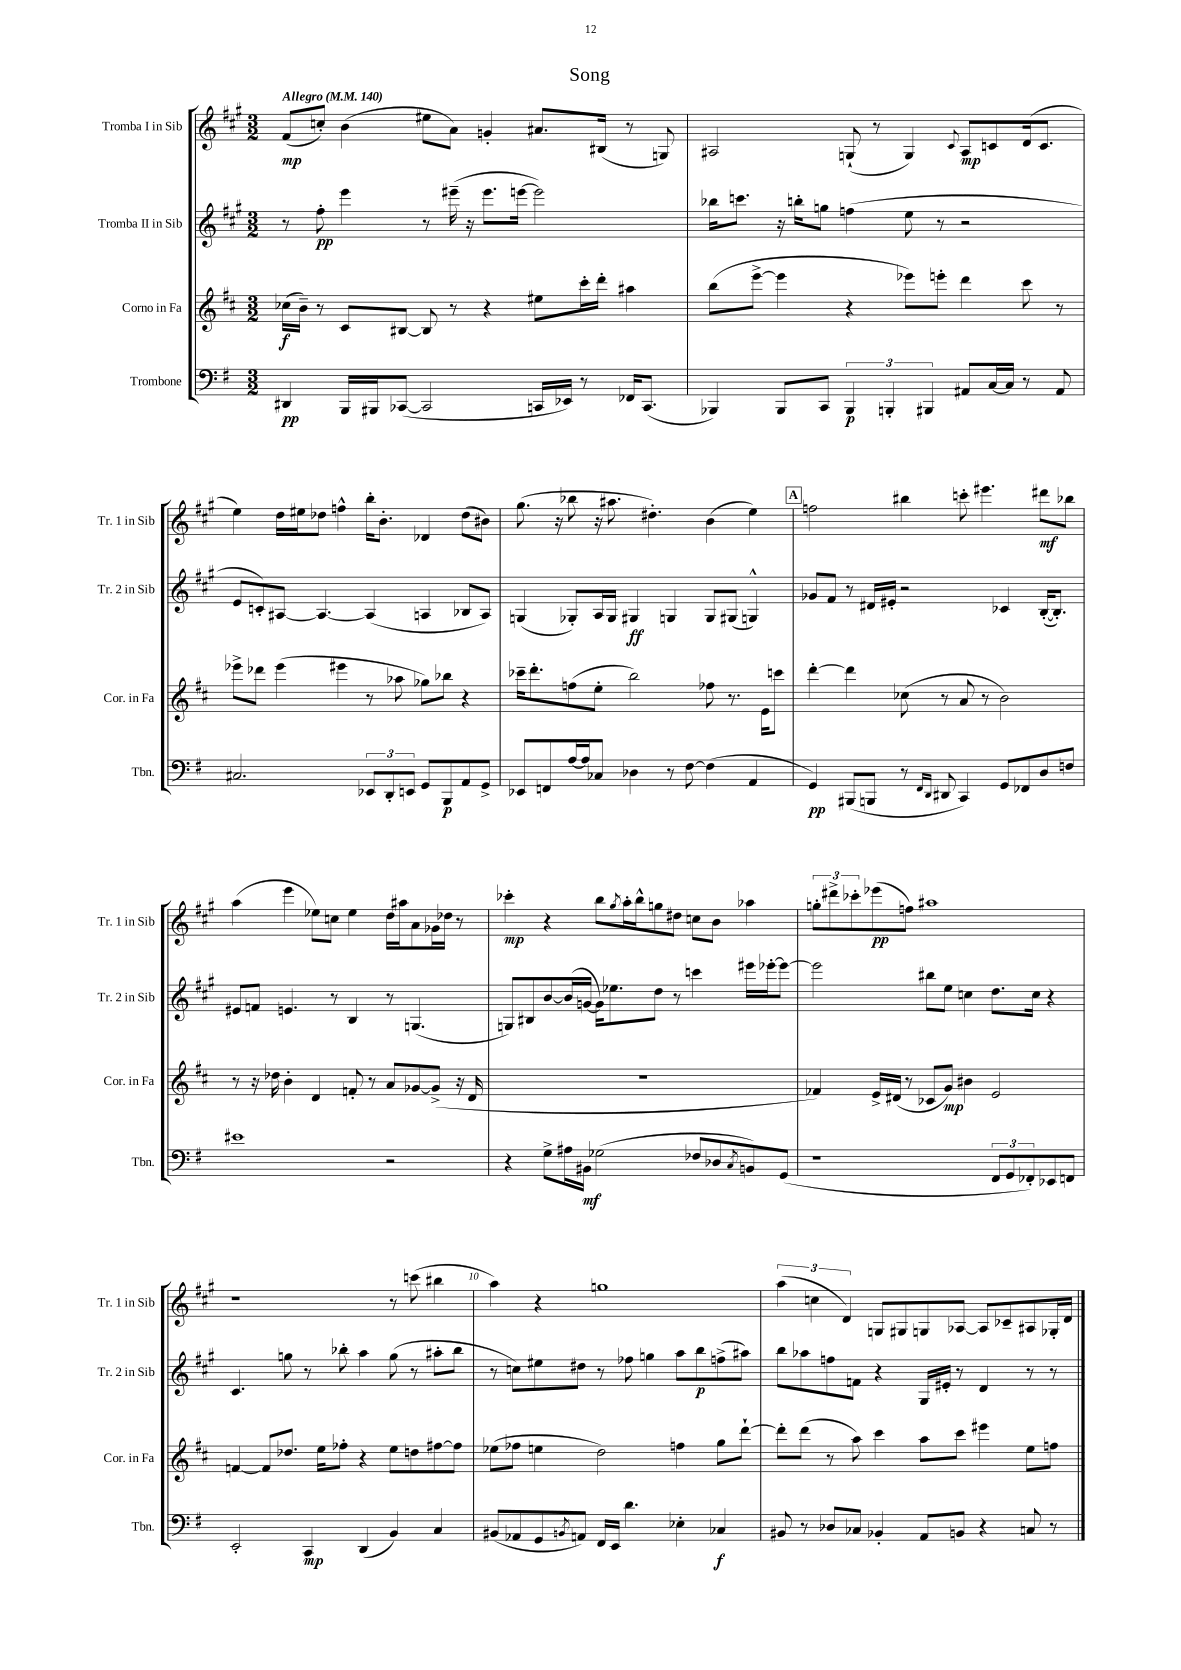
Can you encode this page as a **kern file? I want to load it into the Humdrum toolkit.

**kern	**dynam	**kern	**dynam	**kern	**dynam	**kern	**dynam
*part4	*part4	*part3	*part3	*part2	*part2	*part1	*part1
*staff4	*staff4	*staff3	*staff3	*staff2	*staff2	*staff1	*staff1
*I"Trombone	*	*I"Corno in Fa	*	*I"Tromba II in Sib	*	*I"Tromba I in Sib	*
*I'Tbn.	*	*I'Cor. in Fa	*	*I'Tr. 2 in Sib	*	*I'Tr. 1 in Sib	*
*clefF4	*	*clefG2	*	*clefG2	*	*clefG2	*
*k[f#]	*	*k[f#c#]	*	*k[f#c#g#]	*	*k[f#c#g#]	*
*M3/2	*	*M3/2	*	*M3/2	*	*M3/2	*
*MM140	*	*MM140	*	*MM140	*	*MM140	*
=1	=1	=1	=1	=1	=1	=1	=1
!	!	!	!	!	!	!LO:TX:a:B:t=Allegro	!
4DD#X/	pp	(16cc-X\LL	f	8r	.	(8f#/L	mp
.	.	16b~\JJ)	.	.	.	.	.
.	.	8r	.	8ff#'\	pp	8ccn'/J)	.
16BBB/LL	.	8c#/L	.	4eee\	.	(4b\	.
16BBB#X/J	.	.	.	.	.	.	.
([8CC-X/J	.	[8B#X/J	.	.	.	.	.
2CC-/]	.	8B#/]	.	8r	.	8ee#X\L	.
.	.	8r	.	(16eee#X~\	.	8a\J)	.
.	.	.	.	16r	.	.	.
.	.	4r	.	8.eee#\L	.	4gn'/	.
.	.	.	.	[16eeen\Jk	.	.	.
16CCn/LL	.	8ee#X\L	.	2eee\])	.	8.a#X/L	.
16EE-X/JJ)	.	.	.	.	.	.	.
8r	.	16ccc#'\L	.	.	.	.	.
.	.	16ddd'\JJ	.	.	.	(16B#X/Jk	.
16FF-X/KL	.	4aa#X\	.	.	.	8r	.
(8.CC/J	.	.	.	.	.	.	.
.	.	.	.	.	.	8Gn/)	.
=2	=2	=2	=2	=2	=2	=2	=2
4BBB-X/)	.	(8bb\L	.	16bb-X\KL	.	2A#X/	.
.	.	.	.	8.cccn\J	.	.	.
.	.	[8eee^\J	.	.	.	.	.
8BBB-/L	.	4eee\]	.	16r	.	.	.
.	.	.	.	16bbn'\KL	.	.	.
8CC/J	.	.	.	8ggn\J	.	.	.
6BBB-/	p	4r	.	(4ffn\	.	(8Gn`/	.
.	.	.	.	.	.	8r	.
6BBBn'/	.	.	.	.	.	.	.
.	.	8eee-X\L)	.	8ee\	.	4G/)	.
6BBB#X/	.	.	.	.	.	.	.
.	.	8eeen'\J	.	8r	.	.	.
.	.	.	.	.	.	8qqc#/	.
8AA#X/L	.	4ddd\	.	2r	.	8A#/L	mp
[16C/L	.	.	.	.	.	8cn/	.
16C/JJ]	.	.	.	.	.	.	.
8r	.	8ccc#\	.	.	.	(16d/k	.
.	.	.	.	.	.	8.c/J	.
8AA#/	.	8r	.	.	.	.	.
!!LO:LB:g=z
=3	=3	=3	=3	=3	=3	=3	=3
2.C#X/	.	8eee-X^\L	.	8e/L	.	4ee\)	.
.	.	8ddd-X\J	.	8cn'/)	.	.	.
.	.	(4eee-\	.	[8A#X/J	.	16dd\LL	.
.	.	.	.	.	.	16ee#X\J	.
.	.	.	.	4.A#/_	.	8dd-X\J	.
.	.	4eee#X\	.	.	.	4ffn^^\	.
12EE-X/L	.	8r	.	(4A#/]	.	16bb'\KL	.
.	.	.	.	.	.	8.b'\J	.
12DD'/	.	.	.	.	.	.	.
.	.	8aa-X\	.	.	.	.	.
12EEn/J	.	.	.	.	.	.	.
8GG/L	.	8gg-X\L)	.	4An/	.	4d-X/	.
8BBB/	p	8bb-X\J	.	.	.	.	.
8AA/	.	4r	.	8B-X/L	.	(8dd-\L	.
8GG^/J	.	.	.	8A/J)	.	8b#X\J)	.
=4	=4	=4	=4	=4	=4	=4	=4
8EE-X/L	.	16ccc-X~\KL	.	(4Gn/	.	(8.gg#\	.
.	.	8.ddd'\	.	.	.	.	.
8FFn/	.	.	.	.	.	.	.
.	.	.	.	.	.	16r	.
[16A/L	.	(8ffn\	.	8G-X'/L)	.	8bb-X\	.
16A/J]	.	.	.	.	.	.	.
8C-X/J	.	8ee'\J	.	16A/L	.	16r	.
.	.	.	.	16G-/JJ	.	8.aa#X\	.
4D-X\	.	2bb\)	.	4G#X/	ff	.	.
.	.	.	.	.	.	4.dd#X'\)	.
8r	.	.	.	4Gn/	.	.	.
[8F#\	.	.	.	.	.	.	.
(4F#\]	.	8ff-X\	.	8G/L	.	(4b\	.
.	.	8.r	.	(8G#X/J	.	.	.
4AA/	.	.	.	4Gn^^/)	.	4ee\)	.
.	.	16e\KL	.	.	.	.	.
.	.	8cccn\J	.	.	.	.	.
!!LO:REH:place=s1:t=A
=5	=5	=5	=5	=5	=5	=5	=5
4GG/)	pp	[4ddd'\	.	8g-X/L	.	2ffn\	.
.	.	.	.	8f#/J	.	.	.
(8BBB#X/L	.	4ddd\]	.	8r	.	.	.
8BBBn/J	.	.	.	16d#X/LL	.	.	.
.	.	.	.	16e#X'/JJ	.	.	.
8r	.	(8cc-X\	.	2r	.	4bb#X\	.
16qqFF#/LL	.	.	.	.	.	.	.
16qqDD/JJ	.	.	.	.	.	.	.
8DD#X/	.	8r	.	.	.	.	.
4CC/)	.	8a/	.	.	.	8cccn'\	.
.	.	8r	.	.	.	4.eee#X\	.
8GG/L	.	2b\)	.	4c-X/	.	.	.
8FF-X/	.	.	.	.	.	.	.
8D/	.	.	.	([16B'/KL	.	8ddd#X\L	mf
.	.	.	.	8.B'/J])	.	.	.
8Fn/J	.	.	.	.	.	8bb-X\J	.
!!LO:LB:g=z
=6	=6	=6	=6	=6	=6	=6	=6
1e#X	.	8r	.	8e#X/L	.	(4aa\	.
.	.	16r	.	8fn/J	.	.	.
.	.	16dd-X\	.	.	.	.	.
.	.	4b'\	.	4.en/	.	4eee\	.
.	.	4d/	.	.	.	8ee-X\L)	.
.	.	.	.	8r	.	8ccn\J	.
.	.	8fn'/	.	4B/	.	4ee-\	.
.	.	8r	.	.	.	.	.
2r	.	8a/L	.	8r	.	16dd\LL	.
.	.	.	.	.	.	16aa#X\J	.
.	.	[8g-X/	.	(4.Gn/	.	8a\	.
.	.	(8g-^/J]	.	.	.	16g-X\L	.
.	.	.	.	.	.	16dd-X\JJ	.
.	.	16r	.	.	.	8r	.
.	.	16d/	.	.	.	.	.
=7	=7	=7	=7	=7	=7	=7	=7
4r	.	1.r	.	8Gn/L)	.	4ccc-X'\	mp
.	.	.	.	8B#X/	.	.	.
8G^\L	.	.	.	[8b/	.	4r	.
16A#X\L	.	.	.	(16b/L]	.	.	.
16BB#X\JJ	mf	.	.	[16gn/JJ	.	.	.
(2G-X\	.	.	.	16g\KL])	.	8bb\L	.
.	.	.	.	8.ee-X\	.	.	.
.	.	.	.	.	.	8qgg#/	.
.	.	.	.	.	.	16aa'\L	.
.	.	.	.	.	.	16bb^^\J	.
.	.	.	.	8dd\J	.	8ggn\	.
.	.	.	.	8r	.	8dd#X\J	.
8F-X/L	.	.	.	4cccn\	.	8ccn\L	.
8D-X/	.	.	.	.	.	8b\J	.
8qC/	.	.	.	.	.	.	.
8BBn/)	.	.	.	16eee#X\LL	.	4aa-X\	.
.	.	.	.	[16eee-X'\J	.	.	.
(8GG/J	.	.	.	8eee-\J_	.	.	.
=8	=8	=8	=8	=8	=8	=8	=8
1r	.	4f-X/)	.	2eee-\]	.	12ggn'\L	.
.	.	.	.	.	.	12ddd#X^\	.
.	.	.	.	.	.	12ccc-X'\	.
.	.	16e^/LL	.	.	.	(8eee-X\	pp
.	.	(16d#X/JJ	.	.	.	.	.
.	.	8r	.	.	.	8ffn\J)	.
.	.	8c-X/L	.	8bb#X\L	.	1aa#X	.
.	.	8g/J)	mp	8ee\J	.	.	.
.	.	4b#X\	.	4ccn\	.	.	.
12FF#/L	.	2e/	.	8.dd\L	.	.	.
12GG/	.	.	.	.	.	.	.
12FF-X'/)	.	.	.	.	.	.	.
.	.	.	.	16cc\Jk	.	.	.
8EE-X/	.	.	.	4r	.	.	.
8FFn/J	.	.	.	.	.	.	.
!!LO:LB:g=z
=9	=9	=9	=9	=9	=9	=9	=9
2EE'/	.	[4fn/	.	4.c#/	.	1r	.
.	.	8f/L]	.	.	.	.	.
.	.	8.dd-X/J	.	8ggn\	.	.	.
4CC/	mp	.	.	8r	.	.	.
.	.	16ee\KL	.	.	.	.	.
.	.	8ff-X'\J	.	8bb-X'\	.	.	.
(4DD/	.	4r	.	4aa\	.	.	.
4BB/)	.	8ee\L	.	(8gg\	.	8r	.
.	.	8ddn\	.	8r	.	(8cccn\	.
4C/	.	[8ff#X\	.	8aa#X'\L	.	4bb#X\	.
.	.	8ff#\J]	.	8bb-\J	.	.	.
=10	=10	=10	=10	=10	=10	=10	=10
(8BB#X/L	.	(8ee-X\L	.	8r	.	4aa\)	.
8AA-X/	.	8ff-X\J	.	8ccn\L)	.	.	.
8GG/	.	4een\	.	8ee#X\	.	4r	.
8qBBn/	.	.	.	.	.	.	.
8AAn/J)	.	.	.	8dd#X\J	.	.	.
16FF#/LL	.	2dd\)	.	8r	.	1ggn	.
16EE/JJ	.	.	.	.	.	.	.
4.d\	.	.	.	8ff-X\	.	.	.
.	.	.	.	4ggn\	.	.	.
4E-X'\	.	4ffn\	.	8aa\L	.	.	.
.	.	.	.	8bb\	p	.	.
4C-X/	f	8gg\L	.	(8ffn^\	.	.	.
.	.	[8ddd`\J	.	8aa#X\J)	.	.	.
=11	=11	=11	=11	=11	=11	=11	=11
8BB#X/	.	8ddd'\L]	.	8bb\L	.	(6aa\	.
8r	.	(8ddd\J	.	8aa-X\	.	.	.
.	.	.	.	.	.	6ccn\	.
8D-X/L	.	8r	.	8ffn\	.	.	.
.	.	.	.	.	.	6d/)	.
8C-X/J	.	8aa\)	.	8fn\J	.	.	.
4BB-X'/	.	4ccc#\	.	4r	.	8Gn/L	.
.	.	.	.	.	.	8G#X/	.
8AA/L	.	8aa\L	.	16G#/LL	.	8Gn/	.
.	.	.	.	16e#X'/JJ	.	.	.
8BBn/J	.	8ccc#\J	.	8r	.	[8A-X/J	.
4r	.	4eee#X\	.	4d/	.	8A-/L]	.
.	.	.	.	.	.	8c-X~/	.
8Cn/	.	8ee\L	.	8r	.	8A#X/	.
8r	.	8ffn\J	.	8r	.	16G-X'/L	.
.	.	.	.	.	.	16d/JJ	.
==	==	==	==	==	==	==	==
*-	*-	*-	*-	*-	*-	*-	*-
